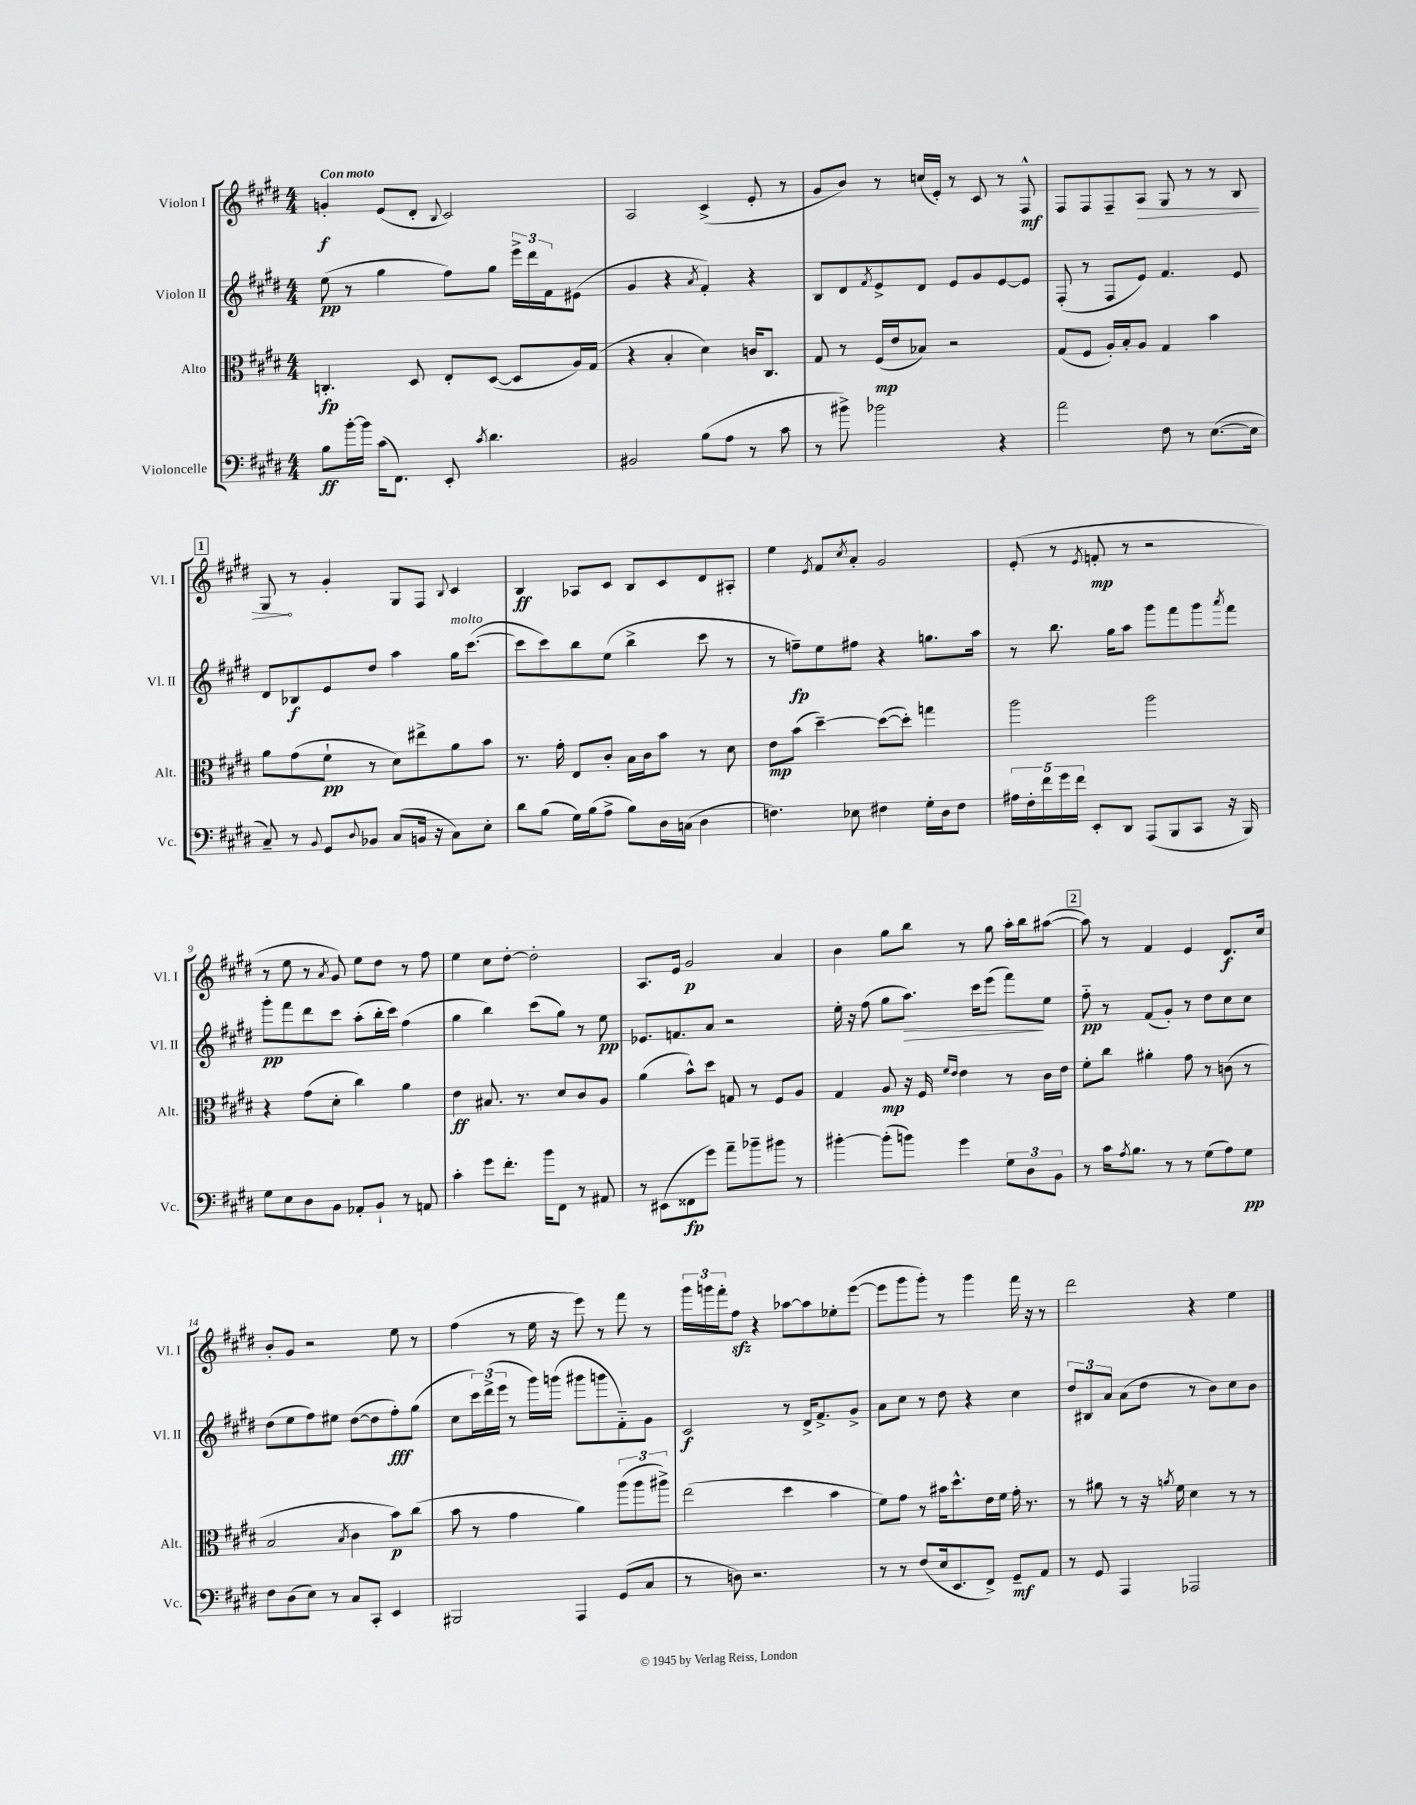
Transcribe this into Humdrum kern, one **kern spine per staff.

**kern	**dynam	**kern	**dynam	**kern	**dynam	**kern	**dynam
*part4	*part4	*part3	*part3	*part2	*part2	*part1	*part1
*staff4	*staff4	*staff3	*staff3	*staff2	*staff2	*staff1	*staff1
*I"Violoncelle	*	*I"Alto	*	*I"Violon II	*	*I"Violon I	*
*I'Vc.	*	*I'Alt.	*	*I'Vl. II	*	*I'Vl. I	*
*clefF4	*	*clefC3	*	*clefG2	*	*clefG2	*
*k[f#c#g#d#]	*	*k[f#c#g#d#]	*	*k[f#c#g#d#]	*	*k[f#c#g#d#]	*
*M4/4	*	*M4/4	*	*M4/4	*	*M4/4	*
=1	=1	=1	=1	=1	=1	=1	=1
!	!	!	!	!	!	!LO:TX:a:B:t=Con moto	!
8B\L	ff	4.Cn'/	fp	(8ee\	pp	4gn'/	f
[16b'\L	.	.	.	8r	.	.	.
16b\JJ]	.	.	.	.	.	.	.
(16c#\KL	.	.	.	4gg#\	.	(8e/L	.
8.FF#\J)	.	.	.	.	.	.	.
.	.	8D#/	.	.	.	8d#'/J	.
.	.	.	.	.	.	8qqB/	.
8EE'/	.	8E'/L	.	8ff#\L)	.	2c#/)	.
8qc#/	.	.	.	.	.	.	.
4.d#\	.	([8D#/J	.	8gg#\J	.	.	.
.	.	8D#/L]	.	24eee^\LL	.	.	.
.	.	.	.	24ddd#\	.	.	.
.	.	.	.	24f#\J	.	.	.
.	.	16A/L)	.	(8e#X\J	.	.	.
.	.	(16G#/JJ	.	.	.	.	.
=2	=2	=2	=2	=2	=2	=2	=2
2BB#X/	.	4r	.	4g#/	.	2A/	.
.	.	4B'/	.	4r	.	.	.
.	.	.	.	8qa/	.	.	.
(8B\L	.	4d#\)	.	4f#'/)	.	(4c#^/	.
8A\J	.	.	.	.	.	.	.
8r	.	16cn/KL	.	4r	.	8e'/	.
.	.	8.C#/J	.	.	.	.	.
8c#\	.	.	.	.	.	8r	.
=3	=3	=3	=3	=3	=3	=3	=3
8r	.	8G#/	.	8B/L	.	8g#/L	.
8b#X^\)	.	8r	.	8d#/	.	8b/J)	.
.	.	.	.	8qf#/	.	.	.
2b-X\	.	(16F#/LL	mp	8e^/	.	8r	.
.	.	16e/J	.	.	.	.	.
.	.	8B-X/J)	.	8d#/J	.	(16ccn/LL	.
.	.	.	.	.	.	16e'/JJ)	.
.	.	2r	.	8e/L	.	8r	.
.	.	.	.	8g#/	.	8c#/	.
4r	.	.	.	[8e/	.	8r	.
.	.	.	.	8e/J]	.	8F#^^/	mf
=4	=4	=4	=4	=4	=4	=4	=4
2a\	.	(8G#/L	.	(8F#'/	.	8F#/L	.
.	.	8F#/J	.	8r	.	8F#/	.
.	.	16A'/LL)	.	8F#/L	.	8F#~/	.
.	.	16B'/J	.	.	.	.	.
!	!	!	!	!	!	!	!LO:HP:b
.	.	8A/J	.	8e/J)	.	8A/J	>
8F#\	.	4G#/	.	4.f#/	.	8G#/	.
8r	.	.	.	.	.	8r	.
([8.E\L	.	4b\	.	.	.	8r	.
.	.	.	.	8e/	.	8B/	.
16E\Jk]	.	.	.	.	.	.	.
!!LO:LB:g=z
!!LO:REH:place=s1:t=1
=5	=5	=5	=5	=5	=5	=5	=5
8C#~/)	.	8a\L	.	8d#/L	.	8G#/	.
8r	.	(8g#\	.	8B-X/	f	8r	]
8qqBB/	.	.	.	.	.	.	.
8GG#/L	.	8f#`\J	pp	8e/	.	4g#'/	.
8qqD#/	.	.	.	.	.	.	.
8BB-X/J	.	8r	.	8dd#/J	.	.	.
(8C#/L	.	8d#\L)	.	4aa\	.	8G#/L	.
16BBn/Jk	.	8ee#X^\	.	.	.	8F#/J	.
16r	.	.	.	.	.	.	.
.	.	.	.	.	.	8qqB/	.
!	!	!	!	!LO:TX:a:i:t=molto	!	!	!
8C#\L)	.	8a\	.	16gg#\KL	.	4c#/	.
.	.	.	.	([8.ccc#\J	.	.	.
8E'\J	.	8b\J	.	.	.	.	.
=6	=6	=6	=6	=6	=6	=6	=6
8d#\L	.	8.r	.	8ccc#\L]	.	4B/	ff
(8B\J	.	.	.	8ccc#\)	.	.	.
.	.	16g#'\	.	.	.	.	.
16G#\LL)	.	8E/L	.	8bb\	.	8A-X/L	.
(16B\J	.	.	.	.	.	.	.
8A^\J	.	8c#'/J	.	(8ee\J	.	8c#/J	.
8B\L)	.	16B\LL	.	4bb^\	.	8B/L	.
.	.	16c#\J	.	.	.	.	.
16D#\L	.	8b\J	.	.	.	8c#/	.
(16Cn\JJ	.	.	.	.	.	.	.
4D#\	.	8r	.	8ccc#\	.	8d#/	.
.	.	8d#\	.	8r	.	8A#X'/J	.
=7	=7	=7	=7	=7	=7	=7	=7
4.Fn\)	.	8e\L	mp	8r	.	4ee\	.
.	.	(8b\J	.	8ffn~\L)	fp	.	.
.	.	.	.	.	.	8qe/	.
.	.	[4dd#~\)	.	8ee\	.	8f#/L	.
.	.	.	.	.	.	8qcc#/	.
8E-X\	.	.	.	8ff#X\J	.	8a'/J	.
4F#X\	.	(8dd#\L_	.	4r	.	2g#/	.
.	.	8dd#'\J])	.	.	.	.	.
16G#'\LL	.	4ggn\	.	8.ggn\L	.	.	.
16D#\J	.	.	.	.	.	.	.
8F#\J	.	.	.	.	.	.	.
.	.	.	.	16aa\Jk	.	.	.
=8	=8	=8	=8	=8	=8	=8	=8
20A#X\LL	.	2aa\	.	8r	.	(8e'/	.
20F#'\	.	.	.	.	.	.	.
20f#\	.	.	.	.	.	.	.
.	.	.	.	8.bb\	.	8r	.
20g#\	.	.	.	.	.	.	.
20f#\JJ	.	.	.	.	.	.	.
.	.	.	.	.	.	8qe/	.
8EE'/L	.	.	.	.	.	8fn'/	mp
.	.	.	.	16gg#\KL	.	.	.
8DD#/J	.	.	.	8aa\J	.	8r	.
(8AAA/L	.	2aa\	.	8ggg#\L	.	2r	.
8BBB/	.	.	.	8fff#\	.	.	.
8CC#/J	.	.	.	8ggg#\	.	.	.
.	.	.	.	8qaaa/	.	.	.
16r	.	.	.	8fff#\J	.	.	.
16BBB/)	.	.	.	.	.	.	.
!!LO:LB:g=z
=9	=9	=9	=9	=9	=9	=9	=9
8G#\L	.	4r	.	8ggg#'\L	pp	8r	.
8E\	.	.	.	8fff#\	.	8ee\	.
8D#\	.	(8g#\L	.	8ddd#\	.	8r	.
.	.	.	.	.	.	8qa/	.
8BB\J	.	8d#'\J	.	8ccc#\J	.	8g#/)	.
8AA-X'/L	.	4cc#\)	.	(8aa'\L	.	8ee\L	.
8BB`/J	.	.	.	16bb'\L	.	8dd#\J	.
.	.	.	.	16ccc#\JJ)	.	.	.
8r	.	4a\	.	(4ff#\	.	8r	.
8AAn/	.	.	.	.	.	8ff#\	.
=10	=10	=10	=10	=10	=10	=10	=10
4c#'\	.	4e\	ff	4gg#\	.	4ee\	.
8g#\L	.	8.B#X/	.	4bb\)	.	8cc#\L	.
8.f#'\J	.	.	.	.	.	[8dd#'\J	.
.	.	8.r	.	.	.	.	.
.	.	.	.	(8ccc#\L	.	2dd#'\]	.
16b\KL	.	.	.	.	.	.	.
8FF#\J	.	8d#/L	.	8gg#\J)	.	.	.
8r	.	8c#/	.	8r	.	.	.
8AA#X/	.	8A/J	.	8ee\	pp	.	.
=11	=11	=11	=11	=11	=11	=11	=11
8r	.	(4a\	.	8.e-X/L	.	8.A/L	.
(8EE#X\L	.	.	.	.	.	.	.
.	.	.	.	8.fn/	.	16e/Jk	.
8FF##X\	fp	8b^^\L)	.	.	.	2g#/	p
8g#\J)	.	8dd#\J	.	8a/J	.	.	.
8a~\L	.	8Gn/	.	2r	.	.	.
8b-X~\	.	8r	.	.	.	.	.
8b#X\J	.	8F#/L	.	.	.	4a/	.
8r	.	8A/J	.	.	.	.	.
=12	=12	=12	=12	=12	=12	=12	=12
[4b#X'\	.	4G#/	.	16ee'\	.	4b\	.
.	.	.	.	16r	.	.	.
.	.	.	.	(8ff#\	.	.	.
(8b#'\L]	.	8A/	mp	8gg#\L	.	8gg#\L	.
!	!	!	!	!	!LO:HP:b	!	!
8bn\J)	.	16r	.	8.aa\J)	>	8bb\J	.
.	.	16F#/	.	.	.	.	.
.	.	16qqf#/LL	.	.	.	.	.
.	.	16qqe/JJ	.	.	.	.	.
4g#\	.	4e\	.	.	.	8r	.
.	.	.	.	16ccc#\KL	.	.	.
.	.	.	.	(8eee\J	.	8gg#\	.
12G#\L	.	8r	.	8fff#\L)	.	16aa'\LL	.
.	.	.	.	.	.	16bb\J	.
12D#\	.	.	.	.	.	.	.
.	.	16c#\LL	.	8ee\J	]	([8aa#X\J	.
12BB\J	.	.	.	.	.	.	.
.	.	16e\JJ	.	.	.	.	.
!!LO:REH:place=s1:t=2
=13	=13	=13	=13	=13	=13	=13	=13
8r	.	8f#'\L	.	8ff#\	pp	8aa#\])	.
16c#\KL	.	8cc#\J	.	8r	.	8r	.
8qA/	.	.	.	.	.	.	.
8.B\J	.	.	.	.	.	.	.
.	.	4a#X'\	.	(8f#/L	.	4f#/	.
8r	.	.	.	8g#'/J)	.	.	.
8r	.	8g#\	.	8r	.	4e/	.
(8G#\L	.	8r	.	8dd#\L	.	.	.
8A\)	.	(8cn\	.	8cc#\	.	8.d#/L	f
8G#\J	pp	8r	.	8cc#\J	.	.	.
.	.	.	.	.	.	16cc#/Jk	.
!!LO:LB:g=z
=14	=14	=14	=14	=14	=14	=14	=14
8F#\L	.	2B/	.	(8dd#\L	.	8b'/L	.
(8D#\	.	.	.	8ee\	.	8g#/J	.
8E\J)	.	.	.	8ff#\)	.	2r	.
8r	.	.	.	8ee#X\J	.	.	.
.	.	8qB/	.	.	.	.	.
8C#/L	.	4c#\	.	([8dd#\L	.	.	.
8CC#'/J	.	.	.	8dd#\]	.	.	.
4EE/	.	8b\L)	p	8ff#'\)	fff	8ee\	.
.	.	(8cc#\J	.	(8gg#\J	.	8r	.
=15	=15	=15	=15	=15	=15	=15	=15
2BBB#X/	.	8b\	.	8cc#\L	.	(4ff#\	.
.	.	8r	.	24ccc#\L)	.	.	.
.	.	.	.	(24ddd#^\	.	.	.
.	.	.	.	24eee\JJ	.	.	.
.	.	4g#\	.	8r	.	8r	.
.	.	.	.	16ggg#\LL)	.	16ee\	.
.	.	.	.	(16gggn\JJ	.	16r	.
4AAA/	.	4a\)	.	8ggg#X\L	.	8eee\)	.
.	.	.	.	8gggn\	.	8r	.
(8GG#/L	.	(12aa\L	.	8f#\)	.	8fff#\	.
.	.	12aa\	.	.	.	.	.
8C#/J	.	.	.	8g#\J	.	8r	.
.	.	12aa#X^\J)	.	.	.	.	.
=16	=16	=16	=16	=16	=16	=16	=16
8r	.	(2ee\	.	2c#/	f	24ggg#\LL	.
.	.	.	.	.	.	24gggn\	.
.	.	.	.	.	.	24fff#'\J	.
8Dn\)	.	.	.	.	.	8ff#zz\J	.
2.r	.	.	.	.	.	4r	.
.	.	4dd#\	.	8r	.	[8aa-X\L	.
.	.	.	.	16d#^/KL	.	8aa-\]	.
.	.	.	.	8.f#^/	.	.	.
.	.	4b\	.	.	.	8ee-X'\	.
.	.	.	.	8g#^/J	.	([8eee\J	.
=17	=17	=17	=17	=17	=17	=17	=17
8r	.	8f#\L)	.	8a\L	.	8eee\L]	.
8r	.	8g#\J	.	8cc#\J	.	8ggg#\	.
(8F#/L	.	8r	.	8r	.	8ggg#'\J)	.
16E/k	.	16b#X\KL	.	8dd#\	.	8r	.
8.EE/	.	8.dd#^^\	.	.	.	.	.
.	.	.	.	4r	.	4ggg#\	.
8FF#^/J)	.	16e\L	.	.	.	.	.
.	.	16f#\JJ	.	.	.	.	.
8GG#~/L	mf	16g#'\	.	4cc#\	.	16fff#\	.
.	.	8.r	.	.	.	16r	.
8AA/J	.	.	.	.	.	8r	.
=18	=18	=18	=18	=18	=18	=18	=18
8r	.	8r	.	12dd#/L	.	2ddd#\	.
.	.	.	.	12B#X/	.	.	.
8GG#/	.	8a#X\	.	.	.	.	.
.	.	.	.	12a/J	.	.	.
4AAA/	.	8r	.	(8a\L	.	.	.
.	.	16r	.	8dd#\J	.	.	.
.	.	8qan/	.	.	.	.	.
.	.	16f#\	.	.	.	.	.
2AAA-X/	.	4d#\	.	8r	.	4r	.
.	.	.	.	8b\L)	.	.	.
.	.	8r	.	8cc#\	.	4ee\	.
.	.	8r	.	8b\J	.	.	.
==	==	==	==	==	==	==	==
*-	*-	*-	*-	*-	*-	*-	*-
